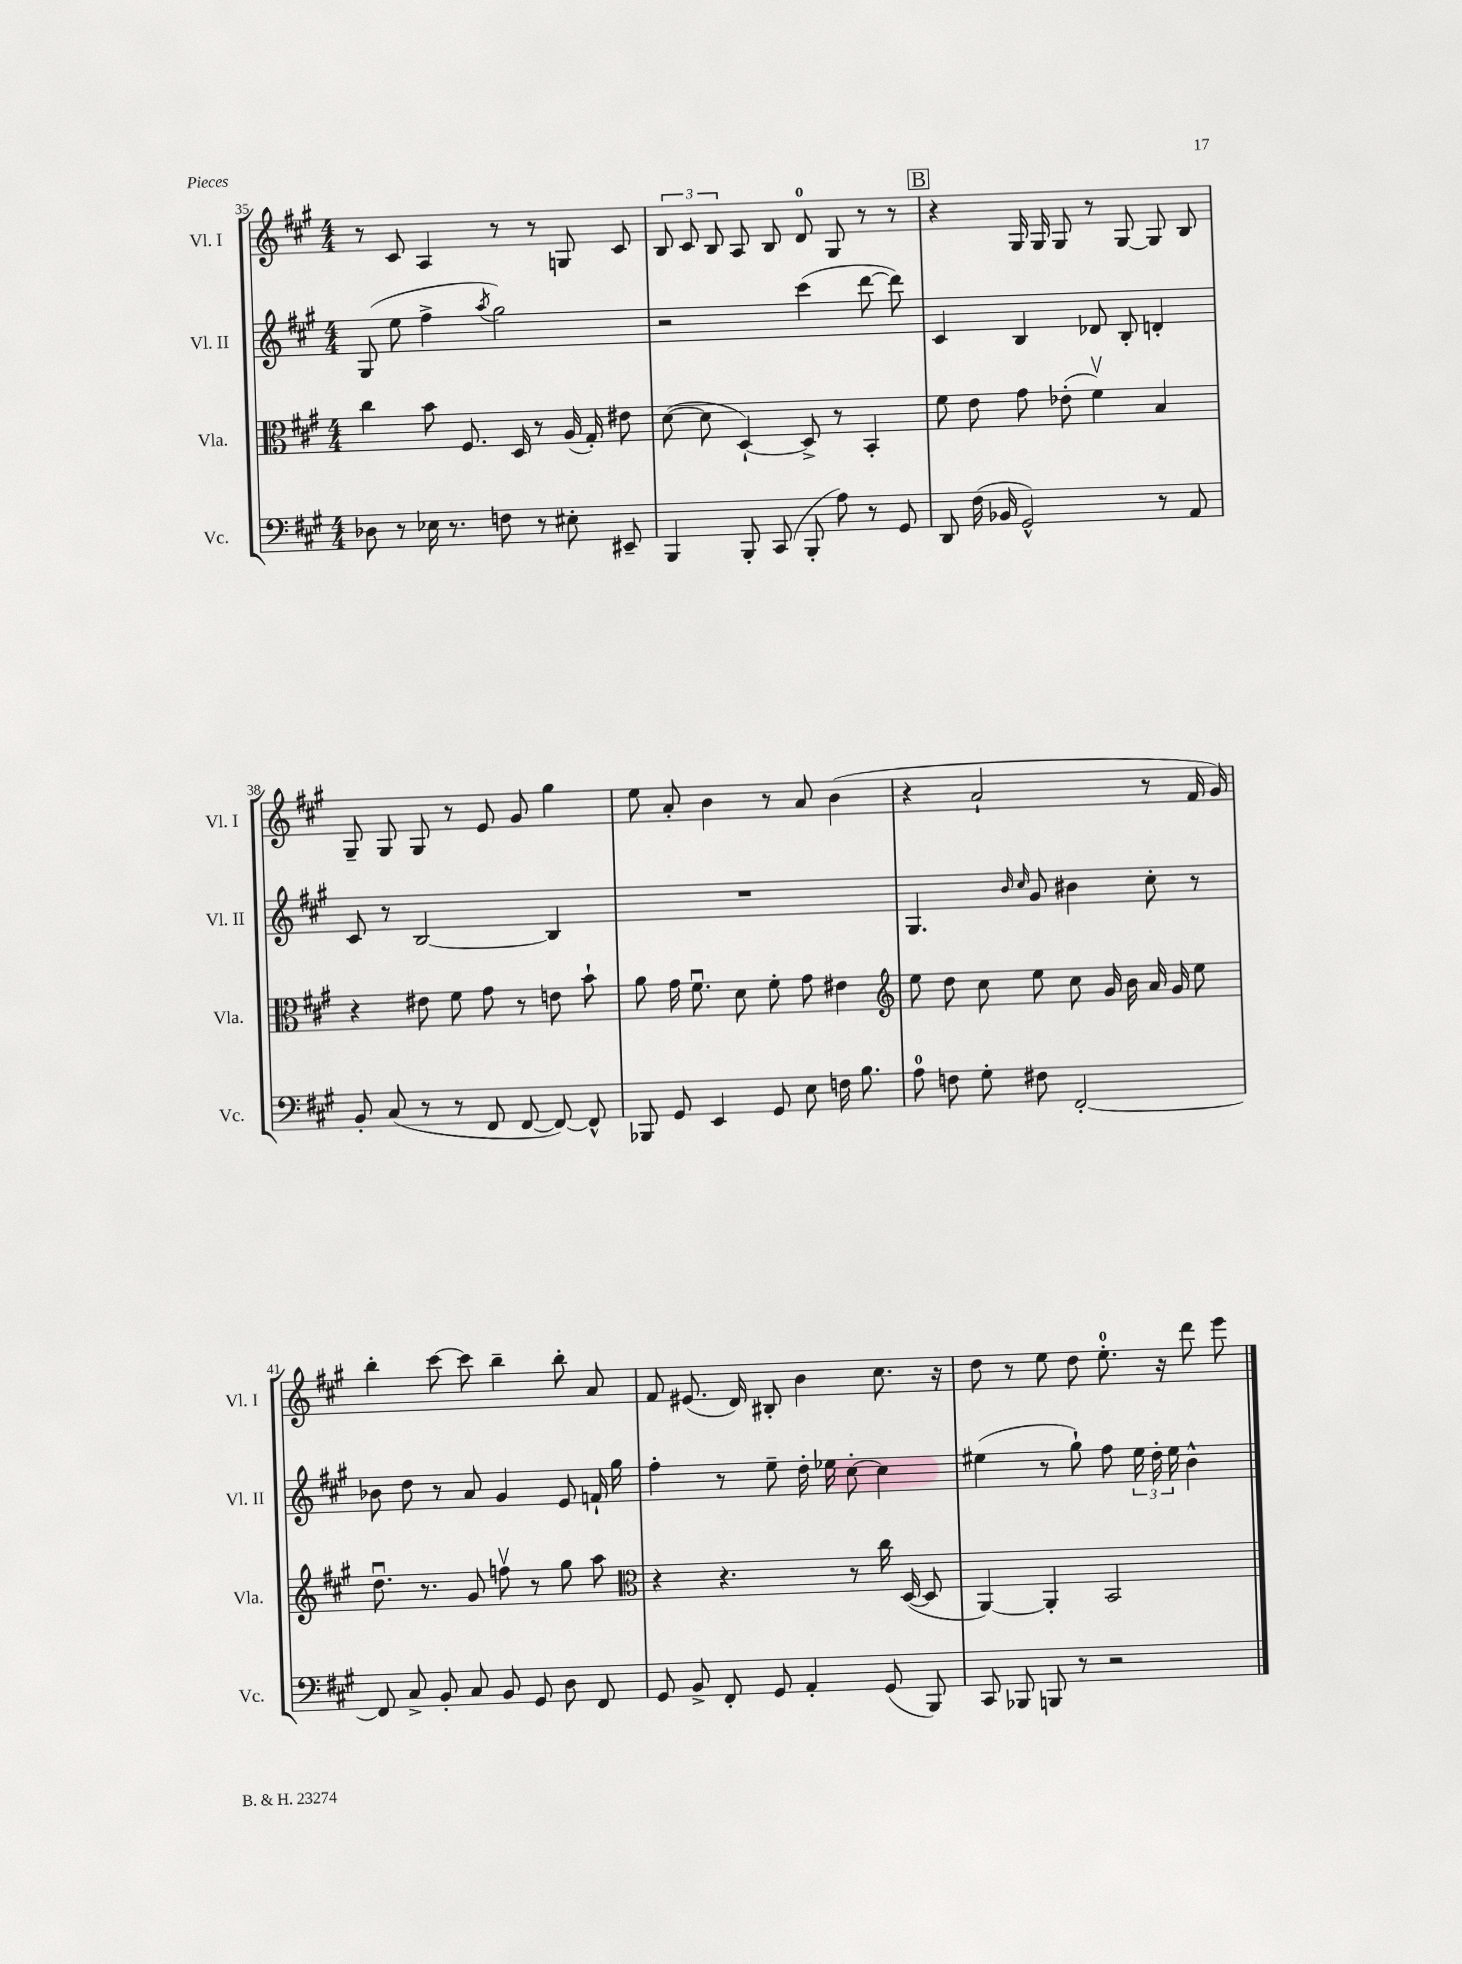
<<
\new StaffGroup <<
\new Staff = "s0" \with { instrumentName = "Vl. I" shortInstrumentName = "Vl. I" } {
    \clef treble \key a \major \numericTimeSignature \time 4/4
    \autoBeamOff r8 cis'8 a4 r8 r8 g8 cis'8 |
    \tuplet 3/2 { b8 cis'8 b8 } a8 b8 d'8-0 gis8 r8 r8 |
    \mark \markup { \box "B" } r4 gis16 gis16 gis8 r8 gis8~ gis8 b8 |
    gis8-- gis8 gis8 r8 e'8 gis'8 gis''4 |
    e''8 a'8-. b'4 r8 a'8 b'4( |
    r4 a'2-! r8 fis'16 gis'16) |
    b''4-. cis'''8~ cis'''8 b''4-- b''8-. a'8 |
    fis'8 eis'8.( d'16) bis8-. b'4 cis''8. r16 |
    d''8 r8 e''8 d''8 e''8.-0-. r16 d'''8 e'''8 \bar "|." |
}
\new Staff = "s1" \with { instrumentName = "Vl. II" shortInstrumentName = "Vl. II" } {
    \clef treble \key a \major \numericTimeSignature \time 4/4
    \autoBeamOff gis8( e''8 fis''4-> \acciaccatura { a''8 } gis''2) |
    r2 cis'''4( d'''8~ d'''8) |
    \mark \markup { \box "B" } cis'4 b4 des'8 b8-. d'4-. |
    cis'8 r8 b2~ b4 |
    R1 |
    gis4. \grace { b'16 cis''16 } gis'8 bis'4 cis''8-. r8 |
    bes'8 d''8 r8 a'8 gis'4 e'8 f'16-! gis''16 |
    fis''4-. r8 e''8-- d''16-. ees''16 cis''8~-. cis''4 |
    eis''4( r8 gis''8-!) fis''8 \tuplet 3/2 { eis''16 d''16-. eis''16 } b'4-^ \bar "|." |
}
\new Staff = "s2" \with { instrumentName = "Vla." shortInstrumentName = "Vla." } {
    \clef alto \key a \major \numericTimeSignature \time 4/4
    \autoBeamOff cis''4 b'8 fis8. d16 r8 a16( gis16-.) eis'8 |
    d'8~( d'8 d4~-!) d8-> r8 b,4-. |
    \mark \markup { \box "B" } fis'8 e'8 gis'8 ees'8-.( fis'4\upbow) b4 |
    r4 eis'8 fis'8 gis'8 r8 e'8 b'8-! |
    a'8 gis'16 fis'8.\downbow d'8 fis'8-. gis'8 eis'4 |
    \clef treble e''8 d''8 cis''8 e''8 cis''8 gis'16 b'16 a'16 gis'16 e''8 |
    d''8.\downbow r8. gis'8 f''8\upbow r8 gis''8 a''8 |
    \clef alto r4 r4. r8 cis''16 d16~( d8 |
    a,4~) a,4-. b,2 \bar "|." |
}
\new Staff = "s3" \with { instrumentName = "Vc." shortInstrumentName = "Vc." } {
    \clef bass \key a \major \numericTimeSignature \time 4/4
    \autoBeamOff des8 r8 ees16 r8. f8 r8 eis8-. eis,8-- |
    b,,4 b,,8-. cis,8( b,,8-. a8) r8 gis,8 |
    \mark \markup { \box "B" } d,8 fis16( bes,16 gis,2-^) r8 a,8 |
    b,8-. cis8( r8 r8 fis,8 fis,8~ fis,8~) fis,8-^ |
    bes,,8 gis,8 e,4 gis,8 e8 f16 b8. |
    a8-0 f8 gis8-. fis8 fis,2~-. |
    fis,8 cis8-> b,8-. cis8 b,8 gis,8 d8 fis,8 |
    gis,8 b,8-> fis,8-. gis,8 a,4-. gis,8( b,,8) |
    cis,8 bes,,8 b,,8 r8 r2 \bar "|." |
}
>>
>>
\layout { \context { \Score currentBarNumber = #35 } }
